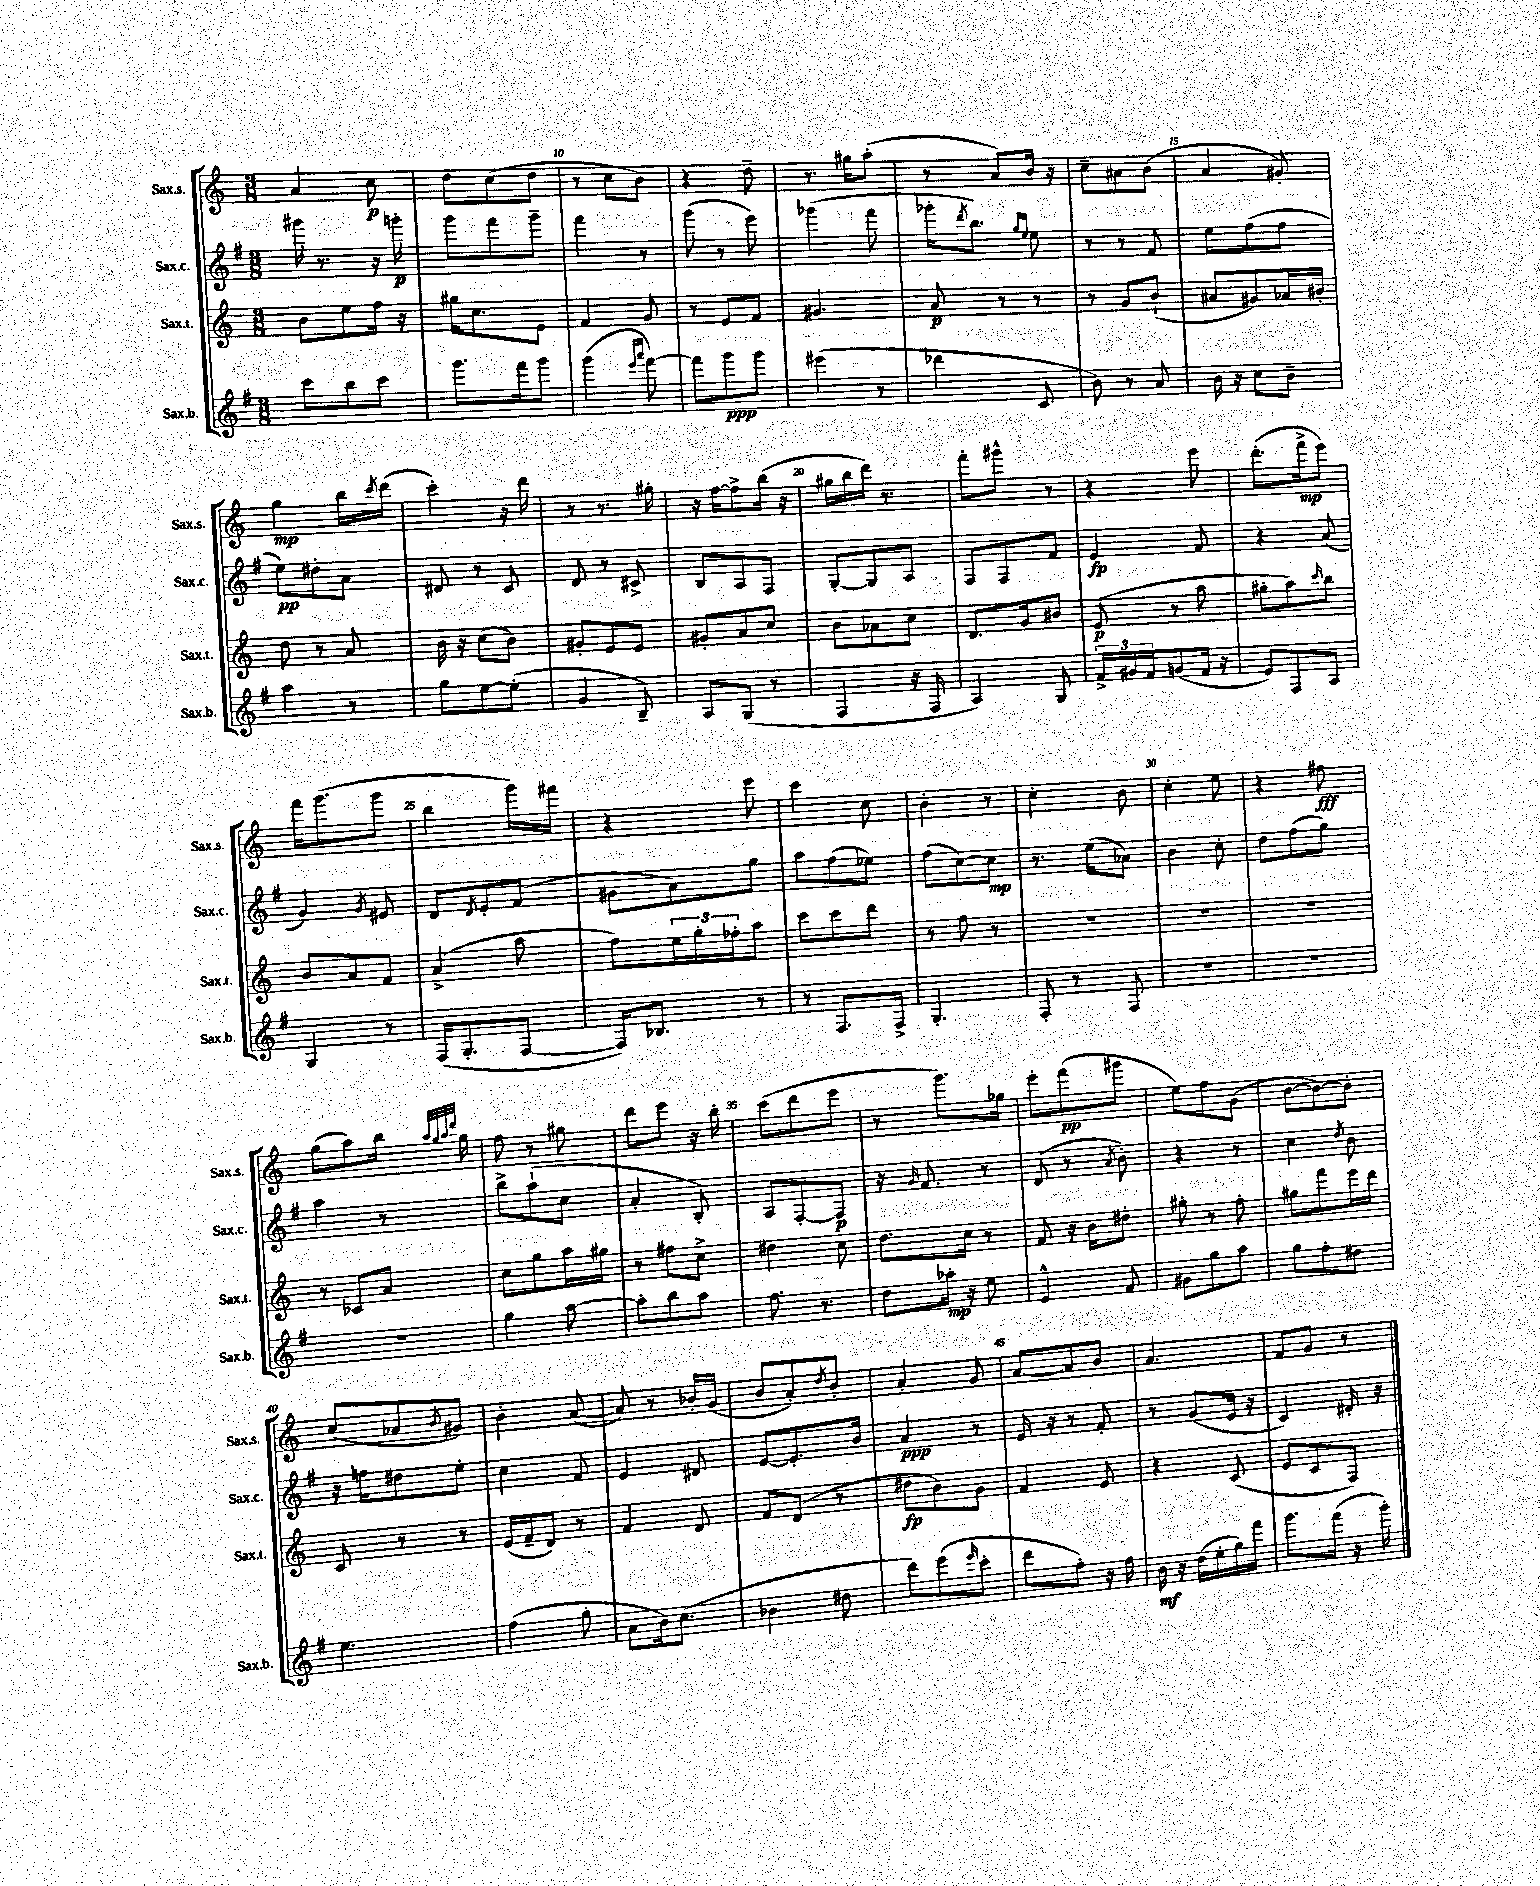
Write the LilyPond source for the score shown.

<<
\new StaffGroup <<
\new Staff = "s0" \with { instrumentName = "Sax.s." shortInstrumentName = "Sax.s." } {
    \clef treble \key c \major \numericTimeSignature \time 3/8
    a'4 c''8\p |
    d''8 c''8( d''8 |
    r8 c''8 b'8) |
    r4 d''8-- |
    r8. gis''16 a''8-.( |
    r8 a'8) b'16 r16 |
    c''8-- ais'8 b'8( |
    a'4 gis'8-.) |
    g''4\mp b''16 \acciaccatura { c'''8 } d'''16( |
    c'''4-.) r16 d'''16 |
    r8 r8. gis''16-. |
    r16 f''16~ f''8-> b''16( r16 |
    gis''16 b''16 d'''16) r8. |
    f'''8-. gis'''8-^ r8 |
    r4 e'''8 |
    d'''8.-.( f'''16->\mp e'''8) |
    f'''16 g'''8.( g'''8 |
    b''4 g'''16) fis'''16 |
    r4 e'''8 |
    c'''4 c''8 |
    b'4-. r8 |
    c''4-. b'8 |
    c''4-. e''8 |
    r4 fis''8\fff |
    g''8( a''8) b''16 \grace { a''32 g''32 a''32 d'''32 } g''16 |
    f''8 r8 gis''8 |
    d'''8 e'''8 r16 b''16-. |
    c'''8( d'''8 e'''8 |
    r8 g'''8.) ges''16 |
    e'''8-. f'''8\pp( gis'''8 |
    e''8) f''8 g'8( |
    b'8~ b'8~) b'8-. |
    c''8( aes'8 \acciaccatura { b'8 } gis'8) |
    b'4-. a'8~( |
    a'8) r8 bes'16-. g'16( |
    b'8 a'8-.) \acciaccatura { d''8 } b'8-. |
    a'4-. g'8 |
    a'8~ a'8 b'8 |
    a'4. |
    f'8 g'8 r8 \bar "|." |
}
\new Staff = "s1" \with { instrumentName = "Sax.c." shortInstrumentName = "Sax.c." } {
    \clef treble \key g \major \numericTimeSignature \time 3/8
    gis'''16 r8. r16 g'''16-.\p |
    g'''8 fis'''8 g'''8-- |
    fis'''4 r8 |
    g'''8( r8 e'''8) |
    ges'''4( fis'''8 |
    ges'''16-. \acciaccatura { d'''8 } b''8.) \grace { g''16 e''16 } e''8 |
    r8 r8 fis'8 |
    e''8 fis''8( fis''8 |
    e''8\pp) dis''8-. a'8 |
    dis'8 r8 c'8 |
    d'8 r8 cis'8-> |
    b8 a8 fis8 |
    g8~-. g8 a8 |
    fis8 fis8 fis'8 |
    e'4\fp fis'8 |
    r4 a'8( |
    g'4) \acciaccatura { g'8 } eis'8 |
    d'8 \acciaccatura { d'8 } e'8-. fis'8( |
    gis'8 a'8) g''8 |
    a''8 fis''8( ees''8) |
    fis''8( c''8~) c''8\mp |
    r8. e''16( aes'8) |
    b'4 c''8-. |
    d''8 fis''8( g''8) |
    a''4 r8 |
    b''8-> a''8-!( c''8 |
    a'4-. b8-.) |
    a8 fis8~-. fis8\p |
    r16 \grace { g'16 } fis'8. r8 |
    d'8( r8 \acciaccatura { a'8 } b'8-.) |
    r4 r8 |
    c''4 \acciaccatura { d''8 } b'8 |
    r16 f''16 dis''8 e''8-. |
    c''4 fis'8 |
    e'4 dis'8 |
    e'8~ e'8.-. b'16 |
    a'4\ppp r8 |
    e'16 r16 r8 fis'8-. |
    r8 g'8( e'16 r16 |
    c'4) dis'16-. r16 \bar "|." |
}
\new Staff = "s2" \with { instrumentName = "Sax.t." shortInstrumentName = "Sax.t." } {
    \clef treble \key c \major \numericTimeSignature \time 3/8
    b'8 e''8 f''16 r16 |
    gis''16 c''8. e'8 |
    f'4 g'8 |
    r8 e'8 f'8 |
    gis'4. |
    a'8\p r8 r8 |
    r8 g'8 b'8-!( |
    ais'8 gis'8) aes'16 bis'16-. |
    d''8 r8 a'8 |
    b'16 r16 c''8( b'8) |
    gis'8-. e'8 e'8 |
    gis'8-. a'8 c''8 |
    b'8 aes'8 c''8 |
    d'8. g'16 bis'8 |
    e'8\p( r8 a''8 |
    gis''8-. a''8) \grace { c'''16 } b''8 |
    b'8 a'8 f'8 |
    a'4->( a''8 |
    f''8) \tuplet 3/2 { e''16 g''16-. fes''16-. } a''8 |
    c'''8 c'''8 d'''8 |
    r8 f''8 r8 |
    R4. |
    R4. |
    R4. |
    r8 ces'8 a'8 |
    c''8 g''8 a''16 gis''16 |
    r8 fis''8 c''8-> |
    dis''4 c''8 |
    d''8. c''16 r8 |
    f'8 r16 b'16 dis''8-. |
    gis''8-. r8 f''8-. |
    gis''8 f'''8 e'''16 d'''16 |
    c'8 r8 r8 |
    e'16( f'16-- d'8) r8 |
    f'4 d'8 |
    f'8 d'8( r8 |
    dis''8\fp b'8) g'8 |
    f'4 e'8 |
    r4 c'8( |
    e'8 c'8 f8) \bar "|." |
}
\new Staff = "s3" \with { instrumentName = "Sax.b." shortInstrumentName = "Sax.b." } {
    \clef treble \key g \major \numericTimeSignature \time 3/8
    c'''8 b''8 c'''8 |
    g'''8. fis'''16 g'''8 |
    g'''4( \grace { e'''16 a'''16 } fis'''8~) |
    fis'''8 g'''8\ppp g'''8 |
    eis'''4( r8 |
    des'''4 c'8 |
    b'8) r8 a'8 |
    b'16 r16 c''8 b'8-- |
    a''4 r8 |
    g''8 e''8~ e''8-.( |
    g'4 b8--) |
    a8 g8( r8 |
    fis4 r16 fis16 |
    a4) g8 |
    \tuplet 3/2 { fis'16-> gis'16 fis'16 } g'8( fis'16 r16 |
    e'8) fis8 a8 |
    g4 r8 |
    fis16( g8.-. fis8~ |
    fis16) bes8. r8 |
    r8 fis8. fis16-> |
    g4.-. |
    fis8-. r8 fis8 |
    R4. |
    R4. |
    R4. |
    g''4 a''8~ |
    a''8-. b''8 a''8 |
    fis''8. r8. |
    d''8 aes''16-.\mp r16 e''8 |
    e'4-^ fis'8 |
    gis'8 g''8 a''8 |
    g''8 fis''8-. dis''8 |
    e''4. |
    fis''4( g''8-. |
    a'8 b'16) c''8.( |
    bes'4 dis''8 |
    d'''8) e'''8( \grace { e'''16 } c'''8-. |
    d'''8 fis''8-.) r16 fis''16 |
    b'16\mf r16 d''16( e''16-. g''16) fis'''16 |
    g'''8. fis'''16( r16 g'''16-.) \bar "|." |
}
>>
>>
\layout { \context { \Score currentBarNumber = #8 \override BarNumber.break-visibility = ##(#f #t #t) barNumberVisibility = #(every-nth-bar-number-visible 5) } }
